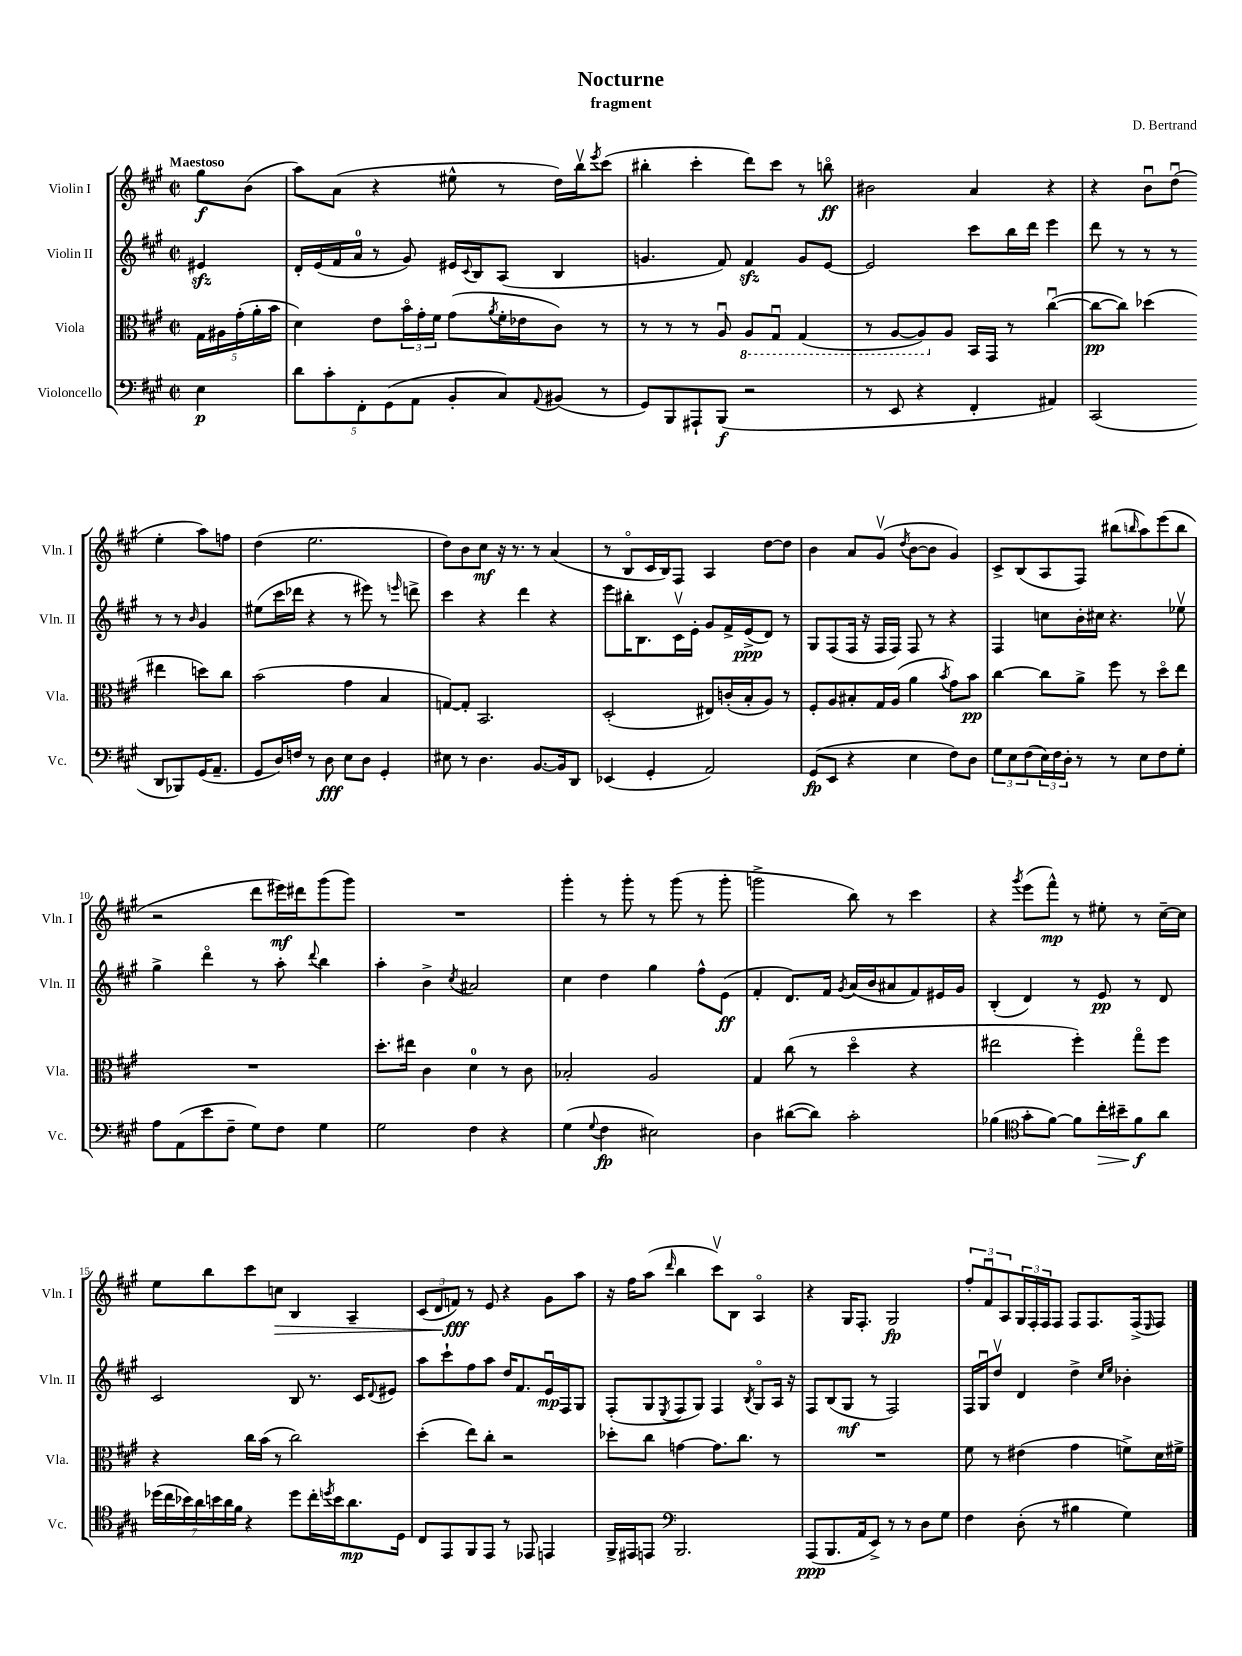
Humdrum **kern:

**kern	**kern	**kern	**kern
*staff4	*staff3	*staff2	*staff1
*clefF4	*clefC3	*clefG2	*clefG2
*k[f#c#g#]	*k[f#c#g#]	*k[f#c#g#]	*k[f#c#g#]
*M2/2	*M2/2	*M2/2	*M2/2
*met(c|)	*met(c|)	*met(c|)	*met(c|)
4E\	20G#\LL	4e#/	8gg#\L
.	20A#\	.	.
.	(20g#'\	.	.
.	.	.	(8b\J
.	20a'\	.	.
.	20b\JJ	.	.
=	=	=	=
10d\L	4d\)	16d'/LL	8aa\L)
.	.	(16e/	.
10c#'\	.	.	.
.	.	16f#/	(8a\J
.	.	16a/JJ	.
10FF#'\	.	.	.
.	8e\L	8r	4r
(10GG#\	.	.	.
.	24bo\L	8g#/)	.
10AA\J	.	.	.
.	24g#'\	.	.
.	24f#\JJ	.	.
8BB'/L	(8g#\L	16e#/LL	8ee#^^\
.	.	8qqc#/	.
.	.	16B/J	.
.	8qa/	.	.
8C#/)	16f#'\L	(8A/J	8r
.	16e-\J	.	.
8qqAA/	.	.	.
(8BB#/J	8c#\J)	4B/	16dd\LL)
.	.	.	16bbv\J
.	.	.	8qeee/
8r	8r	.	(8ccc#\J
=	=	=	=
8GG#/L)	8r	4.g/	4bb#'\
8BBB/	8r	.	.
8AAA#`/	8r	.	4ccc#'\
(8BBB/J	8Au/	8f#/)	.
2r	8AA/L	4f#/	8ddd\L)
.	8GG#u/J	.	8ccc#\J
.	(4GG#/	8g/L	8r
.	.	[8e/J	8bbo\
=	=	=	=
8r	8r	2e/]	2b#\
8EE/	[8AA/L	.	.
4r	8AA/])	.	.
.	8A/J	.	.
4FF#'/	16BB/LL	8ccc#\L	4a/
.	16GG#/JJ	.	.
.	8r	16bb\L	.
.	.	16ddd\JJ	.
4AA#/)	([4cc#u\	4eee\	4r
=	=	=	=
(2CC#/	8cc#\_L	8ddd\	4r
.	8cc#\]J)	8r	.
.	(4dd-\	8r	8bu\L
.	.	8r	(8ddu\J
8DD/L	4ee#\	8r	4ee'\
8BBB-/)	.	8r	.
.	.	16qqb/	.
(16GG#/K	8dd\L)	4g#/	8aa\L)
8.AA~/J	.	.	.
.	8cc#\J	.	8ff\J
=	=	=	=
8GG#/L	(2b\	(8ee#\L	(4dd\
16D/L)	.	16ccc#\L	.
16F/JJ	.	16ddd-\JJ	.
8r	.	4r	2.ee\
8D\	.	.	.
8E\L	4g#\	8r	.
8D\J	.	8eee#\)	.
4GG#'/	4B/	8r	.
.	.	16qqeee/	.
.	.	8ddd^\	.
=	=	=	=
8E#\	[8G/L)	4ccc#\	8dd\L)
8r	8G'/]J	.	8b\
4.D\	2.BB/	4r	8cc#\J
.	.	.	16r
.	.	.	8.r
.	.	4ddd\	.
[8.BB/L	.	.	8r
.	.	4r	(4a/
16BB/]k	.	.	.
8DD/J	.	.	.
=	=	=	=
(4EE-/	(2D'/	8eee\L	8r
.	.	16bb#'\K	8Bo/L
.	.	8.B\	.
4GG#'/	.	.	16c#/L
.	.	.	16B/J)
.	.	16c#v\L	8F#/J
.	.	16e'\JJ	.
2AA/)	8E#/L)	8g#/L	4A/
.	(16c'/L	16f#^/L	.
.	16B'/J	(16e^/J	.
.	8A/J)	8d/J)	[8dd\L
.	8r	8r	8dd\]J
=	=	=	=
(8GG#/L	8F#'/L	8G#/L	4b\
8EE/J	8A/	(8F#/	.
4r	8B#'/	16F#/Jk	8a/L
.	.	16r	.
.	16G#/L	16F#/LL	(8g#v/J
.	(16A/JJ	16F#/JJ)	.
.	.	.	8qdd/
4E\	4a\	8F#/	[8b\L
.	.	8r	8b\]J
.	8qb/	.	.
8F#\L)	8g#\L)	4r	4g#/)
8D\J	8b\J	.	.
=	=	=	=
12G#\L	[4cc#\	4F#/	8c#^/L
12E\	.	.	.
.	.	.	(8B/
(12F#\	.	.	.
24E\L)	8cc#\]L	8cc\L	8A/
24F#\	.	.	.
24D'\JJ	.	.	.
8r	8a^\J	16b'\L	8F#/J)
.	.	16cc#\JJ	.
8r	8ff#\	4.r	(8bb#\L
.	.	.	16qqbb/
8E\L	8r	.	8aa\)
8F#\	8ddo\L	.	(8eee\
8G#'\J	8ee\J	8ee-v\	8bb\J
=	=	=	=
8A\L	1r	4gg#^\	2r
(8AA\	.	.	.
8e\	.	4dddo\	.
8F#~\J	.	.	.
8G#\L)	.	8r	8ddd\L
8F#\J	.	8aa'\	16eee#\L)
.	.	.	16ddd#\J
.	.	8qqddd/	.
4G#\	.	4bb\	(8ggg#\
.	.	.	8ggg#\J)
=	=	=	=
2G#\	8.dd'\L	4aa'\	1r
.	16ee#\Jk	.	.
.	4c#\	4b^\	.
.	.	8qcc#/	.
4F#\	4d\	2a#/	.
4r	8r	.	.
.	8c#\	.	.
=	=	=	=
(4G#\	2B-'/	4cc#\	4ggg#'\
8qqG#/	.	.	.
4F#\	.	4dd\	8r
.	.	.	8ggg#'\
2E#\)	2A/	4gg#\	8r
.	.	.	(8ggg#\
.	.	8ff#^^\L	8r
.	.	(8e\J	8ggg#'\
=	=	=	=
4D\	4G#/	4f#'/	2ggg^\
([8d#\L	(8cc#\	8.d/L)	.
8d#\]J)	8r	.	.
.	.	16f#/Jk	.
.	.	8qg#/	.
2c#'\	4ddo\	(16a/LL	8bb\)
.	.	16b/J	.
.	.	8a#/	8r
.	4r	8f#/)	4ccc#\
.	.	16e#/L	.
.	.	16g#/JJ	.
=	=	=	=
(4B-\	2ee#\	(4B'/	4r
*clefC4	*	*	*
.	.	.	8qggg#/
8g#'\L	.	4d/)	(8eee\L
[8f#\J)	.	.	8fff#^^\J)
8f#\]L	4ff#'\)	8r	8r
16cc#'\L	.	8e/	8ee#'\
16b#~\J	.	.	.
8f#\	8gg#o\L	8r	8r
8a\J	8ff#\J	8d/	[16cc#~\LL
.	.	.	16cc#\]JJ
=	=	=	=
(28dd-\LL	4r	2c#/	8ee\L
28cc#\	.	.	.
28b-\)	.	.	.
28a\	.	.	.
.	.	.	8bb\
28b\	.	.	.
28a\	.	.	.
28f#\JJ	.	.	.
4r	16cc#\LL	.	8ccc#\
.	(16b\JJ	.	.
.	8r	.	8cc\J
8dd-\L	2cc#\)	8B/	4B/
16cc#'\L	.	8.r	.
8qdd/	.	.	.
16b\J	.	.	.
8.a\	.	.	4A~/
.	.	16c#/LK	.
.	.	8qqd/	.
.	.	8e#/J	.
16D\Jk	.	.	.
=	=	=	=
8C#/L	(4dd'\	8aa\L	(12c#/L
.	.	.	12d/
8EE/	.	8ccc#`\	.
.	.	.	12f/J)
8FF#/	8ee\L)	8ff#\	8r
8EE/J	8cc#'\J	8aa\J	8e/
8r	2r	16dd/LK	4r
.	.	8.f#/	.
8EE-/	.	.	.
4EE/	.	16eu/L	8g#\L
.	.	16F#/J	.
.	.	8G#/J	8aa\J
=	=	=	=
16FF#^/LL	8dd-'\L	(8F#'/L	16r
16EE#/J	.	.	16ff#\LK
8EE/J	8cc#\J	8G#/	(8aa\J
*clefF4	*	*	*
.	.	8qE/	16qqddd/
2.BBB/	[4g\	8F#/	4bb\
.	.	8G#/J)	.
.	8.g\]L	4F#/	8ccc#v\L)
.	.	.	8B\J
.	8.cc#\J	.	.
.	.	8qB/	.
.	.	8G#o/L	4Ao/
.	8r	16A/Jk	.
.	.	16r	.
=	=	=	=
(8AAA/L	1r	8F#/L	4r
8.BBB/	.	(8B/	.
.	.	8G#/J	16G#/LK
16AA/k	.	.	8.F#'/J
8EE^/J)	.	8r	.
8r	.	2F#/)	2G#/
8r	.	.	.
8D\L	.	.	.
8G#\J	.	.	.
=	=	=	=
4F#\	8f#\	16F#/LL	12ff#'/L
.	.	16G#u/J	.
.	.	.	12f#u/
.	8r	8ddv/J	.
.	.	.	12A/
(8D'\	(4e#\	4d/	24G#/L
.	.	.	24F#'/
.	.	.	24F#/J
8r	.	.	8F#/J
4B#\	4g#\	4dd^\	8F#/L
.	.	.	8.F#/
.	.	16qqcc#/LL	.
.	.	16qqee/JJ	.
4G#\)	8f^\L)	4b-'\	.
.	.	.	(16F#^/k
.	.	.	16qqE/
.	16d\L	.	8F#/J)
.	16f#^\JJ	.	.
==	==	==	==
*-	*-	*-	*-
